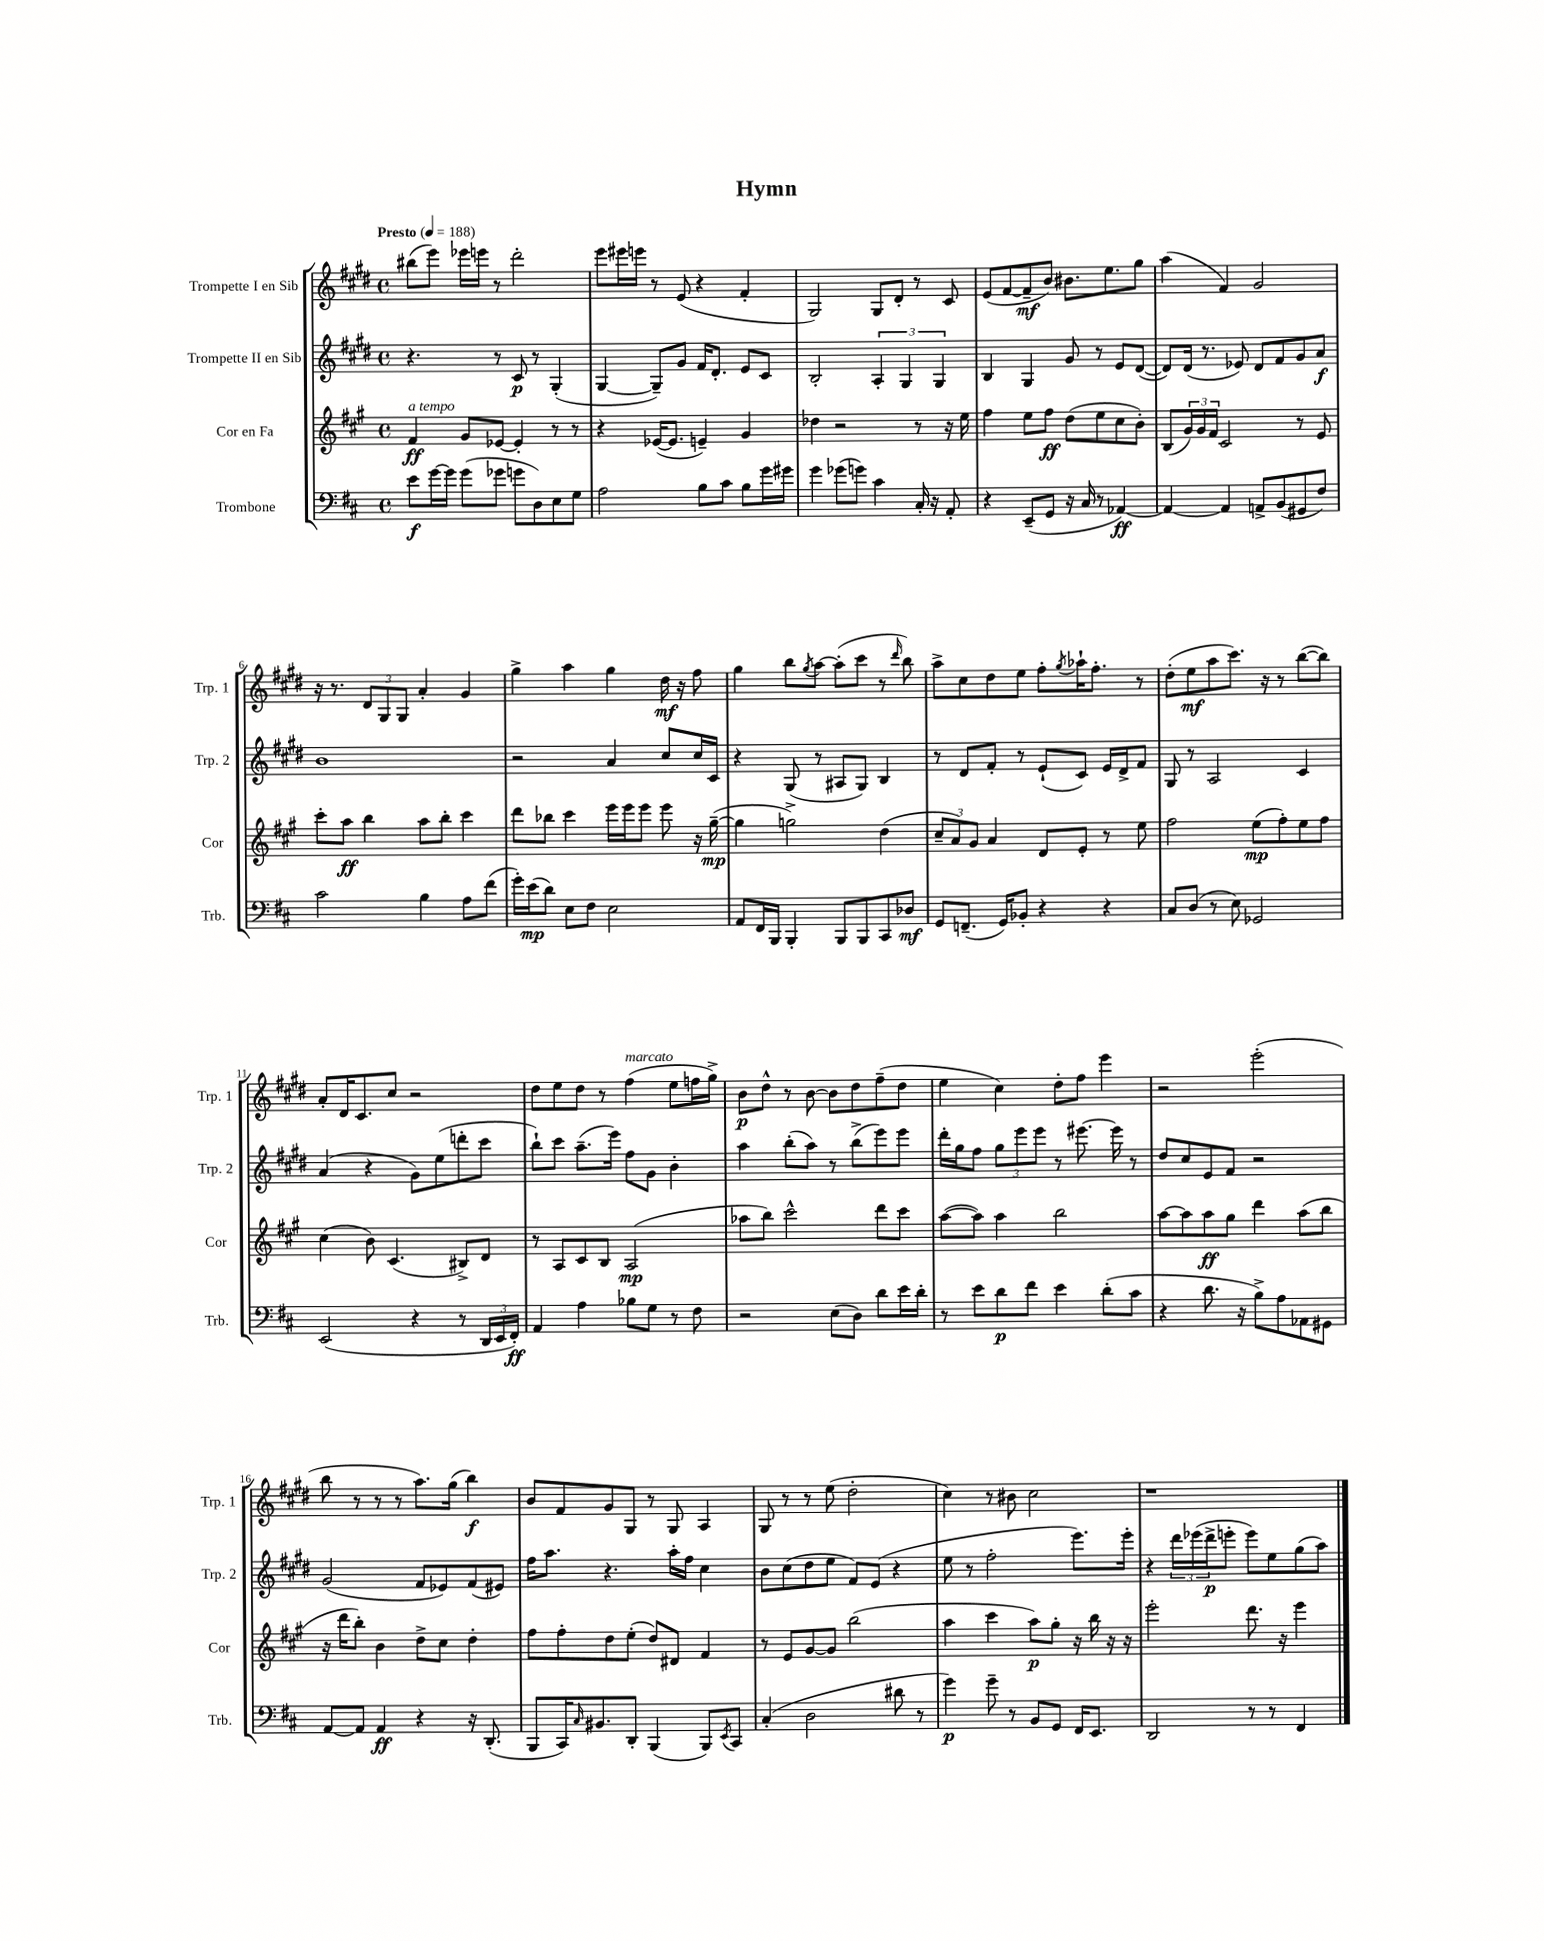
\header { title = "Hymn" }
<<
\new StaffGroup <<
\new Staff = "s0" \with { instrumentName = "Trompette I en Sib" shortInstrumentName = "Trp. 1" } {
    \clef treble \key e \major \defaultTimeSignature \time 4/4 \tempo "Presto" 4 = 188
    bis''8( e'''8) ees'''16 e'''16 r8 dis'''2-. |
    e'''8 eis'''16 e'''16 r8 e'8( r4 fis'4-. |
    gis2) gis8 dis'8-. r8 cis'8 |
    e'8( fis'8~ fis'8--\mf b'8) bis'8. e''8. gis''8 |
    a''4( fis'4) gis'2 |
    r16 r8. \tuplet 3/2 { dis'8 gis8 gis8 } a'4-. gis'4 |
    gis''4-> a''4 gis''4 dis''16\mf r16 fis''8 |
    gis''4 b''8 \acciaccatura { gis''8 } a''8~ a''8-.( cis'''8 r8 \grace { dis'''16 } b''8) |
    a''8-> cis''8 dis''8 e''8 fis''8-. \acciaccatura { gis''8 } aes''16-! fis''8.-. r8 |
    dis''8-.( e''8\mf a''8 cis'''8.) r16 r8 b''8~( b''8) |
    a'8-. dis'16 cis'8. cis''8 r2 |
    dis''8 e''8 dis''8 r8 fis''4^\markup { \italic "marcato" }( e''8 f''16 gis''16->) |
    b'8\p dis''8-^ r8 b'8~ b'8 dis''8 fis''8--( dis''8 |
    e''4 cis''4) dis''8-. fis''8 e'''4 |
    r2 e'''2-.( |
    b''8 r8 r8 r8 a''8.) gis''16( b''4\f) |
    b'8 fis'8 gis'8 gis8 r8 gis8 a4 |
    gis8 r8 r8 e''8( dis''2-. |
    cis''4) r8 bis'8 cis''2 |
    r1 \bar "|." |
}
\new Staff = "s1" \with { instrumentName = "Trompette II en Sib" shortInstrumentName = "Trp. 2" } {
    \clef treble \key e \major \defaultTimeSignature \time 4/4
    r4. r8 cis'8\p r8 gis4-.( |
    gis4~ gis8--) gis'8 fis'16 dis'8.-. e'8 cis'8 |
    b2-. \tuplet 3/2 { a4-. gis4 gis4 } |
    b4 gis4 gis'8 r8 e'8 dis'8~( |
    dis'8) dis'16( r8. ees'8) dis'8 fis'8 gis'8 a'8\f |
    b'1 |
    r2 a'4 cis''8 cis''16 cis'16 |
    r4 gis8( r8 ais8 gis8) b4 |
    r8 dis'8 fis'8-. r8 e'8-!( cis'8) e'16 dis'16-> fis'8 |
    gis8 r8 a2 cis'4 |
    a'4( r4 gis'8) e''8( d'''8-. cis'''8 |
    b''8-!) cis'''8 a''8.--( e'''16) fis''8 gis'8 b'4-. |
    a''4 b''8-.( a''8) r8 b''8->( e'''8) e'''8 |
    dis'''16-. gis''16 fis''8 \tuplet 3/2 { gis''8 e'''8 e'''8 } r8 eis'''8.~ eis'''16 r8 |
    dis''8 cis''8 e'8 fis'8 r2 |
    gis'2( fis'8 ees'8) fis'8( eis'8) |
    fis''16 a''8. r4. a''16-. fis''16 cis''4 |
    b'8 cis''8( dis''8 e''8 fis'8) e'8( r4 |
    e''8 r8 fis''2-. e'''8.) e'''16-. |
    r4 \tuplet 3/2 { dis'''16 ees'''16( dis'''16->\p } e'''8-. e'''8) e''8 gis''8( a''8) \bar "|." |
}
\new Staff = "s2" \with { instrumentName = "Cor en Fa" shortInstrumentName = "Cor" } {
    \clef treble \key a \major \defaultTimeSignature \time 4/4
    fis'4\ff^\markup { \italic "a tempo" } gis'8 ees'8~ ees'4-. r8 r8 |
    r4 ees'16~( ees'8. e'4--) gis'4 |
    des''4 r2 r8 r16 e''16 |
    fis''4 e''8 fis''8\ff d''8( e''8 cis''8 b'8-.) |
    b8( \tuplet 3/2 { gis'16) gis'16 fis'16 } cis'2 r8 e'8 |
    cis'''8-. a''8\ff b''4 a''8 b''8-. cis'''4 |
    d'''8 bes''8 cis'''4 e'''16 e'''16 e'''8 e'''8 r16 gis''16~--\mp( |
    gis''4 g''2->) d''4( |
    \tuplet 3/2 { cis''8-- a'8) gis'8 } a'4 d'8 e'8-. r8 e''8 |
    fis''2 e''8\mp( fis''8-.) e''8 fis''8 |
    cis''4( b'8) cis'4.( bis8->) d'8 |
    r8 a8 cis'8 b8 a2\mp( |
    aes''8 b''8) cis'''2-^ d'''8 cis'''8 |
    a''8~( a''8) a''4 b''2 |
    a''8~ a''8 a''8\ff gis''8 d'''4 a''8( b''8 |
    r16 d'''16 b''8-.) b'4 d''8-> cis''8 d''4-. |
    fis''8 fis''8-. d''8 e''8-.( d''8) dis'8 fis'4 |
    r8 e'8 gis'8~ gis'8 b''2( |
    a''4 cis'''4 a''8\p) gis''8-. r16 b''16 r16 r16 |
    e'''2-. d'''8. r16 e'''4 \bar "|." |
}
\new Staff = "s3" \with { instrumentName = "Trombone" shortInstrumentName = "Trb." } {
    \clef bass \key d \major \defaultTimeSignature \time 4/4
    e'8\f g'16~ g'16 g'8( ges'8 g'8 d8) e8 g8 |
    a2 b8 cis'8 b8 g'16 gis'16 |
    g'4 ges'8( g'8) cis'4 cis16-. r16 a,8-. |
    r4 e,8--( g,8 r16 cis16 r8 aes,4~\ff) |
    aes,4~ aes,4 a,8-> b,8( gis,8 fis8) |
    cis'2 b4 a8 fis'8( |
    g'16-.) e'16\mp( d'8) e8 fis8 e2 |
    a,8 fis,16 b,,16 b,,4-. b,,8 b,,8 cis,8 des8\mf |
    g,8 f,8.--( g,16) bes,8-. r4 r4 |
    cis8 d8( r8 e8) ges,2 |
    e,2( r4 r8 \tuplet 3/2 { d,16 e,16 fis,16-.\ff) } |
    a,4 a4 bes8 g8 r8 fis8 |
    r2 e8( d8) d'8 e'16 d'16-. |
    r8 e'8 d'8\p fis'8 e'4 d'8-.( cis'8 |
    r4 d'8. r16 b8->) a8 aes,8 gis,8 |
    a,8~ a,8 a,4\ff r4 r16 d,8.-.( |
    b,,8 cis,16) \grace { cis16 } bis,8. d,8-. b,,4( b,,8) \acciaccatura { e,8 } cis,8 |
    cis4-.( d2 dis'8 r8 |
    g'4\p) g'8-- r8 b,8 g,8 fis,16 e,8. |
    d,2 r8 r8 fis,4 \bar "|." |
}
>>
>>
